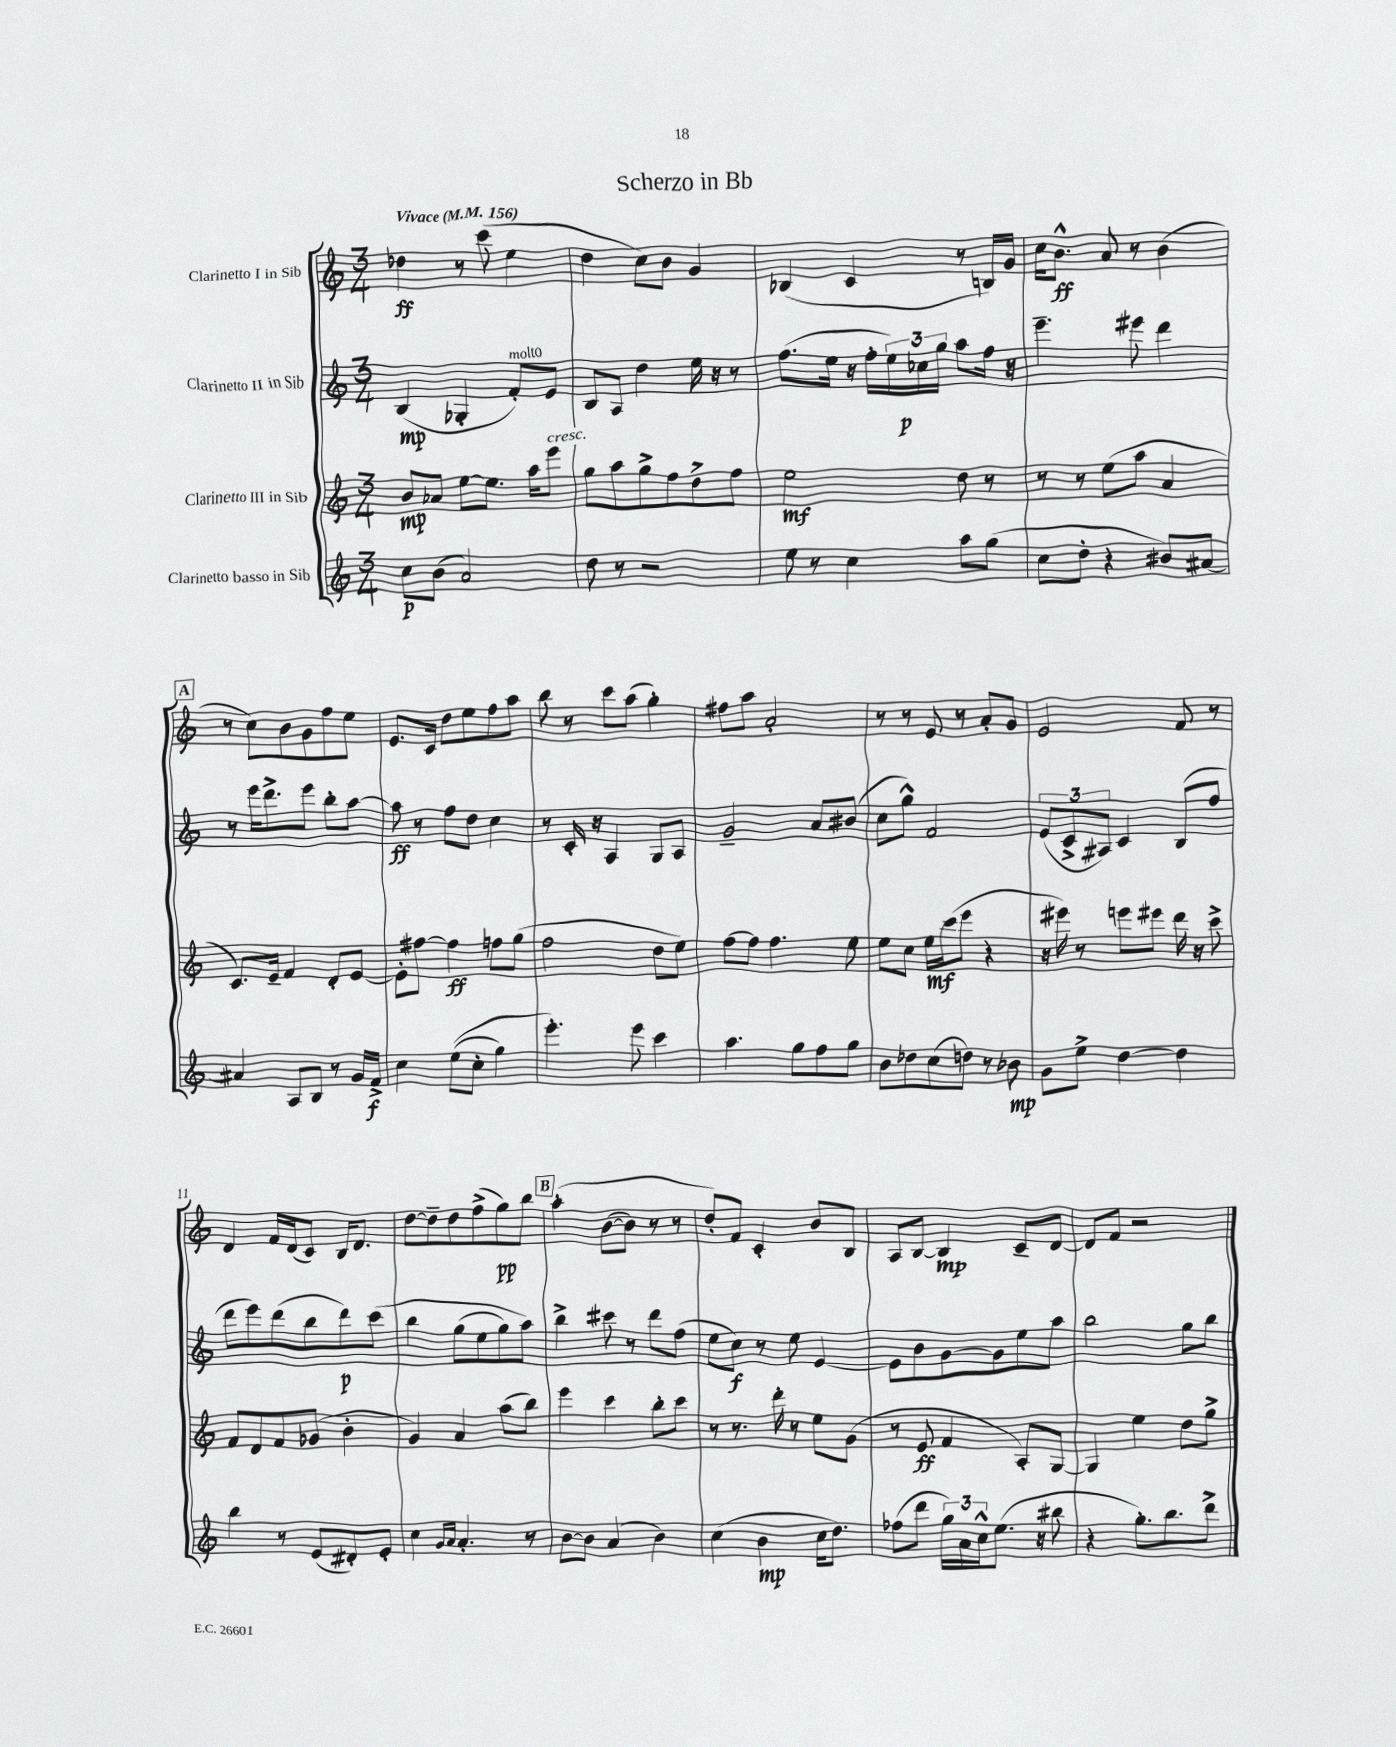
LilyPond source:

\header { title = "Scherzo in Bb" }
<<
\new StaffGroup <<
\new Staff = "s0" \with { instrumentName = "Clarinetto I in Sib" } {
    \clef treble \key c \major \numericTimeSignature \time 3/4 \tempo "Vivace" 4 = 156
    des''4\ff r8 c'''8( e''4 |
    d''4 c''8) b'8 g'4 |
    bes4( c'4 r8 b16) g'16 |
    c''16 b'8.-^\ff a'8 r8 b'4( |
    \mark \markup { \box "A" } r8 c''8) b'8 g'8 f''8 e''8 |
    e'8. c'16 d''8 e''8 f''8 a''8 |
    b''8 r8 c'''8 a''8( g''4-.) |
    fis''8 a''8 a'2-. |
    r8 r8 e'8 r8 a'8-. g'8 |
    e'2 f'8 r8 |
    d'4 f'16 d'16( c'8) b16 d'8. |
    d''8~ d''8-- d''8 f''8->( g''8\pp) b''8 |
    \mark \markup { \box "B" } a''4-.\( b'8~( b'8) r8 r8 |
    d''8-.\) f'8 c'4-. b'8 b8 |
    a8 b8~ b4\mp c'8-- d'8~ |
    d'8 f'8 r2 \bar "|." |
}
\new Staff = "s1" \with { instrumentName = "Clarinetto II in Sib" } {
    \clef treble \key c \major \numericTimeSignature \time 3/4
    b4\mp( ges4-. f'8-.^\markup { \italic "molto" }) e'8 |
    b8 a8 d''4 e''16 r16 r8 |
    f''8.( e''16 r16 f''16-. \tuplet 3/2 { e''16) ces''16\p g''16 } a''8 f''16 r16 |
    e'''4.-- eis'''8 d'''4 |
    \mark \markup { \box "A" } r8 e'''16 d'''8.-> e'''8 b''8-. a''8~ |
    a''8\ff r8 f''8 d''8 c''4 |
    r8 c'16-. r16 a4 g8 a8 |
    g'2-- a'8 bis'8( |
    c''8 g''8-^) f'2 |
    \tuplet 3/2 { e'8( c'8-> ais8) } c'4 b8( f''8 |
    d'''8 e'''8) d'''8( b''8 d'''8\p) c'''8\( |
    b''4 g''8( e''8 g''8) a''8\) |
    \mark \markup { \box "B" } b''4-> cis'''8 r8 d'''8 f''8( |
    e''8 c''8\f) r8 e''8 e'4~ |
    e'8 b'8 g'8~ g'8 e''8 a''8 |
    b''2 g''8 b''8 \bar "|." |
}
\new Staff = "s2" \with { instrumentName = "Clarinetto III in Sib" } {
    \clef treble \key c \major \numericTimeSignature \time 3/4
    b'8\mp aes'8 e''8~ e''8. a''16 e'''8^\markup { \italic "cresc." } |
    g''8 a''8 g''8-> f''8 d''8-> f''8 |
    e''2\mf d''8 r8 |
    r8 r8 e''8( a''8 a'4 |
    \mark \markup { \box "A" } c'8.) e'16-- f'4 d'8-. e'8~ |
    e'8-. fis''8~ fis''4\ff f''8 g''8( |
    f''2 d''8 e''8) |
    f''8~ f''8 f''4. e''8 |
    e''8 c''8 e''16\mf c'''16( e'''8 r4 |
    r16 eis'''16) r8 e'''8 eis'''8 d'''16 r16 c'''8-> |
    f'8 d'8 f'8 ges'8( b'4-. |
    g'4) a'4 a''8( b''8) |
    \mark \markup { \box "B" } e'''4 c'''4 b''8-. c'''8 |
    r8 r8. d'''16-. r8 e''8 g'8( |
    r8 e'8\ff f'4 a8-.) g8~ |
    g4 e''4 d''8 g''8-> \bar "|." |
}
\new Staff = "s3" \with { instrumentName = "Clarinetto basso in Sib" } {
    \clef treble \key c \major \numericTimeSignature \time 3/4
    c''8\p b'8( a'2) |
    d''8 r8 r2 |
    e''8 r8 c''4 a''8 g''8( |
    c''8 d''8-. r4 bis'8) ais'8~ |
    \mark \markup { \box "A" } ais'4 a8 b8 r8 g'16 f'16->\f |
    c''4 e''8(\( c''8-. g''4) |
    e'''4.-.\) e'''8 c'''4 |
    a''4. g''8 f''8 g''8 |
    b'8 des''8 c''8( d''8) r8 bes'8\mp |
    g'8 e''8-> d''4~ d''4 |
    b''4 r8 e'8( dis'8-.) e'8-. |
    c''4 \grace { g'16 a'16 } a'4.-. r8 |
    \mark \markup { \box "B" } b'8~ b'8 a'4( b'4) |
    c''4( b'4\mp c''16 d''8.) |
    fes''8( d'''8 \tuplet 3/2 { g''16) a'16 c''16-^ } e''8.( r16 bis''8 |
    r4 g''8.-.) b''8. d'''8-> \bar "|." |
}
>>
>>
